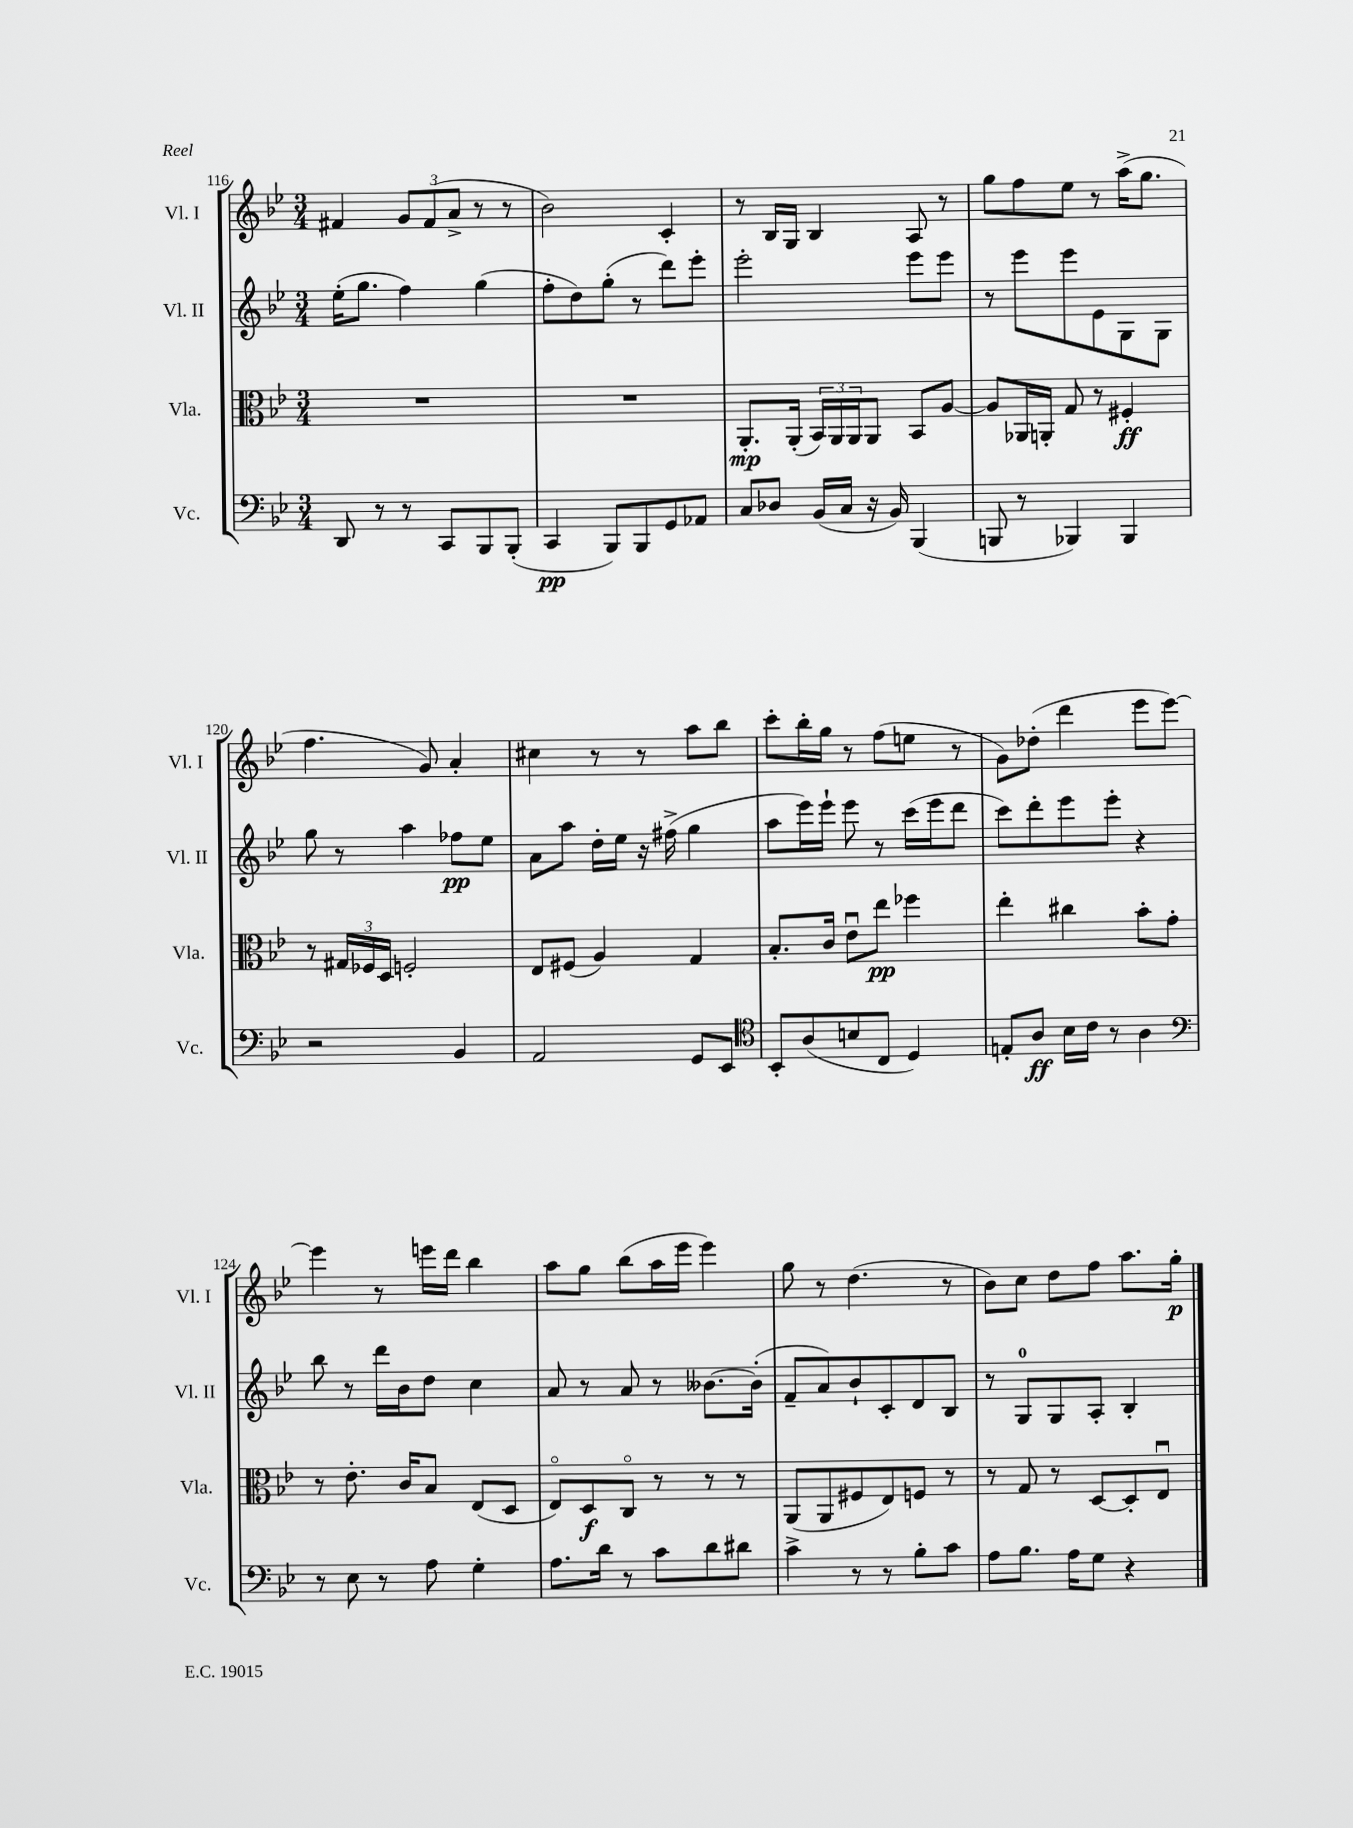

**kern	**kern	**kern	**kern
*staff4	*staff3	*staff2	*staff1
*clefF4	*clefC3	*clefG2	*clefG2
*k[b-e-]	*k[b-e-]	*k[b-e-]	*k[b-e-]
*M3/4	*M3/4	*M3/4	*M3/4
8DD	2.r	(16ee-'	4f#
.	.	8.gg	.
8r	.	.	.
8r	.	4ff)	12g
.	.	.	(12f#
8CC	.	.	.
.	.	.	12a^
8BBB-	.	(4gg	8r
(8BBB-'	.	.	8r
=	=	=	=
4CC	2.r	8ff'	2b-)
.	.	8dd)	.
8BBB-)	.	(8gg'	.
8BBB-	.	8r	.
8GG	.	8ddd)	4c'
8AA-	.	8eee-'	.
=	=	=	=
8C	8.AA'	2eee-'	8r
8D-	.	.	16B-
.	(16AA'	.	16G
(16BB-	24BB-)	.	4B-
.	24AA	.	.
16C	.	.	.
.	24AA	.	.
16r	8AA	.	.
16BB-)	.	.	.
(4BBB-	8BB-	8eee-	8A
.	[8A	8eee-	8r
=	=	=	=
8BBB	8A]	8r	8gg
8r	16AA-	8eee-	8ff
.	16AA'	.	.
4BBB-)	8G	8eee-	8ee-
.	8r	8e-	8r
4BBB-	4F#'	8G	(16aa^
.	.	.	8.gg
.	.	8G	.
=	=	=	=
2r	8r	8gg	4.ff
.	24G#	8r	.
.	24F-	.	.
.	24D	.	.
.	2F'	4aa	.
.	.	.	8g)
4BB-	.	8ff-	4a'
.	.	8ee-	.
=	=	=	=
2AA	8E-	8a	4cc#
.	(8F#	8aa	.
.	4A)	16dd'	8r
.	.	16ee-	.
.	.	16r	8r
.	.	(16ff#^	.
8GG	4G	4gg	8aa
8EE-	.	.	8bb-
=	=	=	=
*clefC4	*	*	*
8BB-'	8.B-'	8aa	8ccc'
(8A	.	16eee-)	16bb-'
.	16c	16eee-`	16gg
8B	8e-u	8eee-	8r
8C	8ee-	8r	(8ff
4D)	4ff-	(16ccc	8ee
.	.	16eee-	.
.	.	8ddd	8r
=	=	=	=
8E'	4ee-'	8ccc)	8g)
8A	.	8ddd'	(8dd-'
16B-	4cc#	8eee-	4ddd
16c	.	.	.
8r	.	8eee-'	.
4A	8b-'	4r	8eee-
.	8g'	.	[8eee-)
=	=	=	=
*clefF4	*	*	*
8r	8r	8bb-	4eee-]
8E-	8.e-'	8r	.
8r	.	16ddd	8r
.	16c	16b-	.
8A	8B-	8dd	16eee
.	.	.	16ddd
4G'	(8E-	4cc	4bb-
.	8D	.	.
=	=	=	=
8.A	8E-o)	8a	8aa
.	8D	8r	8gg
16d	.	.	.
8r	8Co	8a	(8bb-
8c	8r	8r	16aa
.	.	.	16eee-
8d	8r	[8.b--	4eee-)
8d#	8r	.	.
.	.	(16b--']	.
=	=	=	=
4c^	(8AA	8f~	8gg
.	8AA	8a)	8r
8r	8F#	8b-`	(4.dd
8r	8E-)	8c'	.
8B-'	8F	8d	.
8c	8r	8B-	8r
=	=	=	=
8A	8r	8r	8b-)
8.B-	8G	8G	8cc
.	8r	8G	8dd
16A	.	.	.
8G	[8D	8A'	8ff
4r	8D']	4B-'	8.aa
.	8E-u	.	.
.	.	.	16gg'
==	==	==	==
*-	*-	*-	*-
